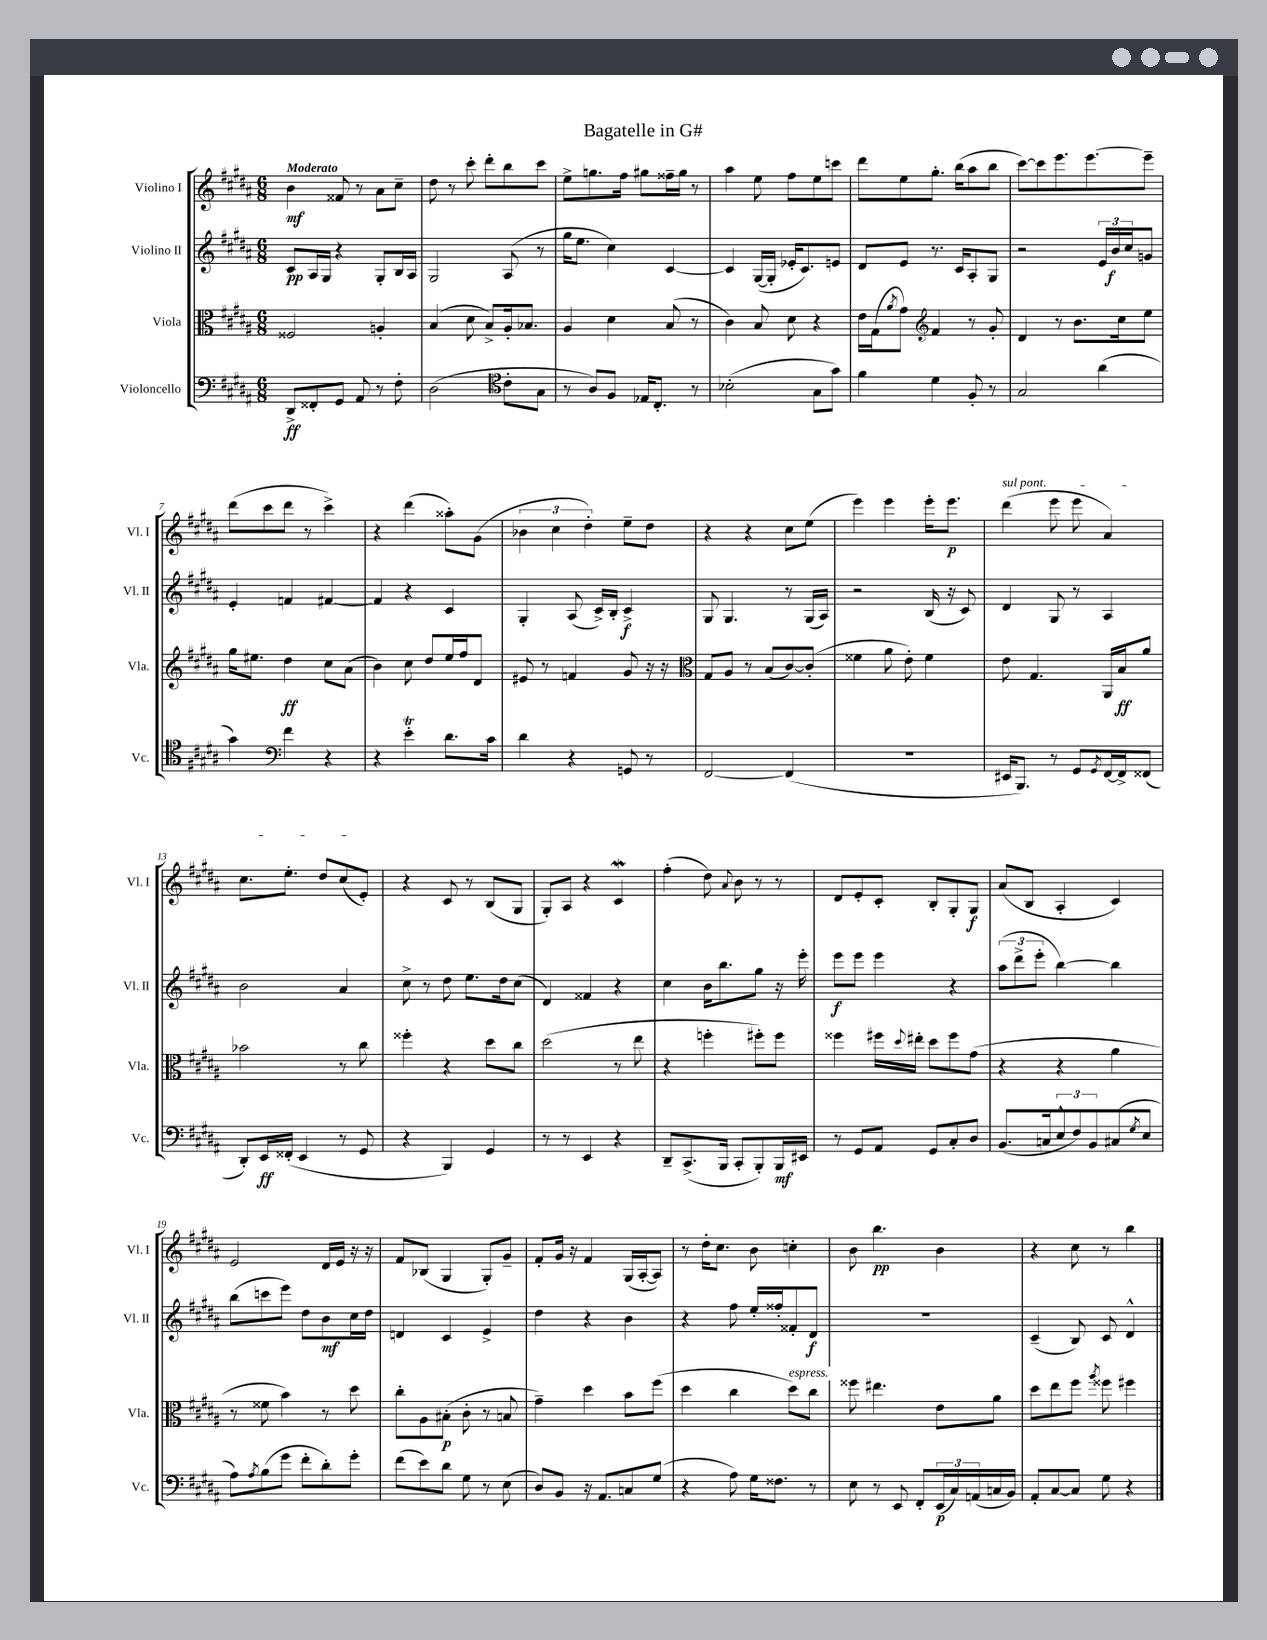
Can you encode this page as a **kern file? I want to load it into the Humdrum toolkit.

**kern	**kern	**kern	**kern
*staff4	*staff3	*staff2	*staff1
*clefF4	*clefC3	*clefG2	*clefG2
*k[f#c#g#d#a#]	*k[f#c#g#d#a#]	*k[f#c#g#d#a#]	*k[f#c#g#d#a#]
*M6/8	*M6/8	*M6/8	*M6/8
8DD#^	2F##	8c#	4b
8FF##'	.	16A#	.
.	.	16G#	.
8GG#	.	4r	8f##
8AA#	.	.	8r
8r	4A'	8G#'	8a#
8F#'	.	16B	8cc#~
.	.	16A#	.
=	=	=	=
(2D#	(4B	2G#	8dd#
.	.	.	8r
.	8d#	.	8ccc#'
.	8B^)	.	8ddd#'
*clefC4	*	*	*
8c#'	16A#'	(8A#	8bb
.	8.B-	.	.
8G#	.	8r	8ccc#
=	=	=	=
8r	4A#	16gg#	8ee^
.	.	8.ee	.
8A#)	.	.	8.gg
8F#	4d#	4cc#)	.
.	.	.	16ff#
16E-	.	.	8gg#
8.C#'	.	.	.
.	(8B	[4c#	16ff##~
.	.	.	16gg#
8r	8r	.	8r
=	=	=	=
(2B-'	4c#)	4c#]	4aa#
.	8B	([16G#	8ee
.	.	16G#']	.
.	8d#	16e-'	8ff#
.	.	8.c#)	.
8G#	4r	.	8ee
8g#)	.	8e	8ccc
=	=	=	=
4f#	16e	8d#	8ddd#
.	(16G#	.	.
.	8qa#	.	.
.	8g#)	8e	8ee
*	*clefG2	*	*
4d#	4f#	8.r	8.gg#'
.	.	16c#	(16bb
8F#'	8r	8A#'	8aa#
8r	8g#'	8G#	8bb
=	=	=	=
2G#	4d#	2r	[8ccc#)
.	.	.	8ccc#]
.	8r	.	8.eee
.	8.b	.	.
.	.	.	[8.eee
(4a#	.	24e	.
.	.	24b	.
.	16cc#	.	.
.	.	24cc#	.
.	8ee	8g	8eee~]
=	=	=	=
4g#)	16gg#	4e'	(8ddd#
.	8.ee#	.	.
.	.	.	8ccc#
*clefF4	*	*	*
4f#	4dd#	4f	8ddd#
.	.	.	8r
4r	8cc#	[4f#	4ccc#^)
.	(8a#	.	.
=	=	=	=
4r	4b)	4f#]	4r
4e'	8cc#	4r	(4ddd#
.	8dd#	.	.
8.d#	16ee	4c#	8aa##')
.	16ff#	.	.
.	8d#	.	(8g#
16c#	.	.	.
=	=	=	=
4d#	8e#	4G#'	6b-
.	8r	.	.
.	.	.	6cc#
4r	4f	(8A#	.
.	.	.	6dd#')
.	.	16c#^)	.
.	.	16B'	.
8GG	8g#	4c#^	8ee~
8r	16r	.	8dd#
.	16r	.	.
=	=	=	=
*	*clefC3	*	*
[2FF#	8G#	8G#	4r
.	8A#	4.G#	.
.	8r	.	4r
.	(8B	.	.
(4FF#]	[8c#)	8r	8cc#
.	(8c#']	(16G#	(8ee
.	.	16A#)	.
=	=	=	=
2.r	4f##	2r	4eee)
.	8a#	.	4eee
.	8e')	.	.
.	4f##	(16B	16eee'
.	.	16r	8.eee
.	.	8c#)	.
=	=	=	=
16EE#	8e	4d#	(4ddd#
8.BBB)	.	.	.
.	4.G#	.	.
8r	.	8G#	8eee
8GG#	.	8r	8eee
8qGG#	.	.	.
[16FF#	16AA#	4A#	4a#)
16FF#^]	16B	.	.
(8FF##	8a#	.	.
=	=	=	=
8DD#')	2b-	2b	8.cc#
16EE	.	.	.
(16FF##'	.	.	8.ee'
4EE	.	.	.
.	.	.	8dd#
8r	8r	4a#	(8cc#
8GG#	8cc#	.	8e')
=	=	=	=
4r	4ff##'	8cc#^	4r
.	.	8r	.
4BBB)	4r	8dd#	8c#
.	.	8.ee	8r
4GG#	8dd#	.	(8B
.	.	16dd#	.
.	8cc#	(8cc#	8G#
=	=	=	=
8r	(2dd#	4d#)	8G#')
8r	.	.	8A#
4EE	.	4f##	4r
4r	8r	4r	4c#
.	8ee	.	.
=	=	=	=
8DD#~	4r	4cc#	(4ff#'
(8.CC#^	.	.	.
.	4ff'	16b	8dd#)
16BBB	.	8.bb	.
.	.	.	8qqa#
8CC#'	.	.	8b
8BBB')	8ff#')	8gg#	8r
16BBB	8ff#	16r	8r
16EE#	.	16eee'	.
=	=	=	=
8r	4ff##	8eee	8d#
8GG#	.	8eee	8e'
8AA#	16ff#	4eee	8c#'
.	8qqdd#	.	.
.	16ee#'	.	.
8GG#	8dd#	.	8B'
8C#'	8ff#	4r	8G#'
8D#	(8g#	.	8G#
=	=	=	=
(8.BB	4r	(12aa#	(8a#
.	.	12ddd#^	.
.	.	.	8B
.	.	12eee'	.
16C	.	.	.
12E^^	4r	[4bb)	4A#'
12F#)	.	.	.
12BB	.	.	.
(8C#	4a#	4bb]	4c#)
8qG#	.	.	.
8E	.	.	.
=	=	=	=
8A#)	8r	(8bb	2e
8qA#	.	.	.
(8B	8f##	8ccc	.
8g#	4b)	8eee)	.
8f#'	.	8dd#	.
8d#')	8r	8b	16d#
.	.	.	16e
8g#'	8dd#	16cc#	16r
.	.	16dd#	16r
=	=	=	=
(8f#	8cc#'	4d	8f#
8e)	8A#	.	(8B-
8d#	(8B#'	4c#	4G#
8G#	8c#'	.	.
8r	8r	4e^	8G#')
(8E	8B	.	8g#~
=	=	=	=
8D#)	4g#~)	4dd#	8f#'
8BB	.	.	16g#
.	.	.	16r
16r	4dd#	4r	4f#
8.AA#	.	.	.
8C	8b	4b	(16G#
.	.	.	[16A#'
(8G#	(8ff#	.	8A#])
=	=	=	=
4r	4dd#	4r	8r
.	.	.	16dd#'
.	.	.	8.cc#
8A#)	4cc#	8ff#	.
16G#	.	16ee'	8b
8.F##	.	16ff##'	.
.	8dd#)	8f##'	4cc'
8r	8cc#	8d#	.
=	=	=	=
8E	8ff##	2.r	8b
8r	4.ee#	.	4.bb
8EE	.	.	.
8FF#'	.	.	.
(24EE	8e	.	4b
24C#)	.	.	.
(24AA	.	.	.
16C	8a#	.	.
16BB)	.	.	.
=	=	=	=
8AA#'	8dd#	(4c#~	4r
[8C#	8ee	.	.
8C#]	8ff#	8B)	8cc#
.	8qaa#	.	.
8G#	8ff##	8c#	8r
4r	4ff#	4d#^^	4bb
==	==	==	==
*-	*-	*-	*-
